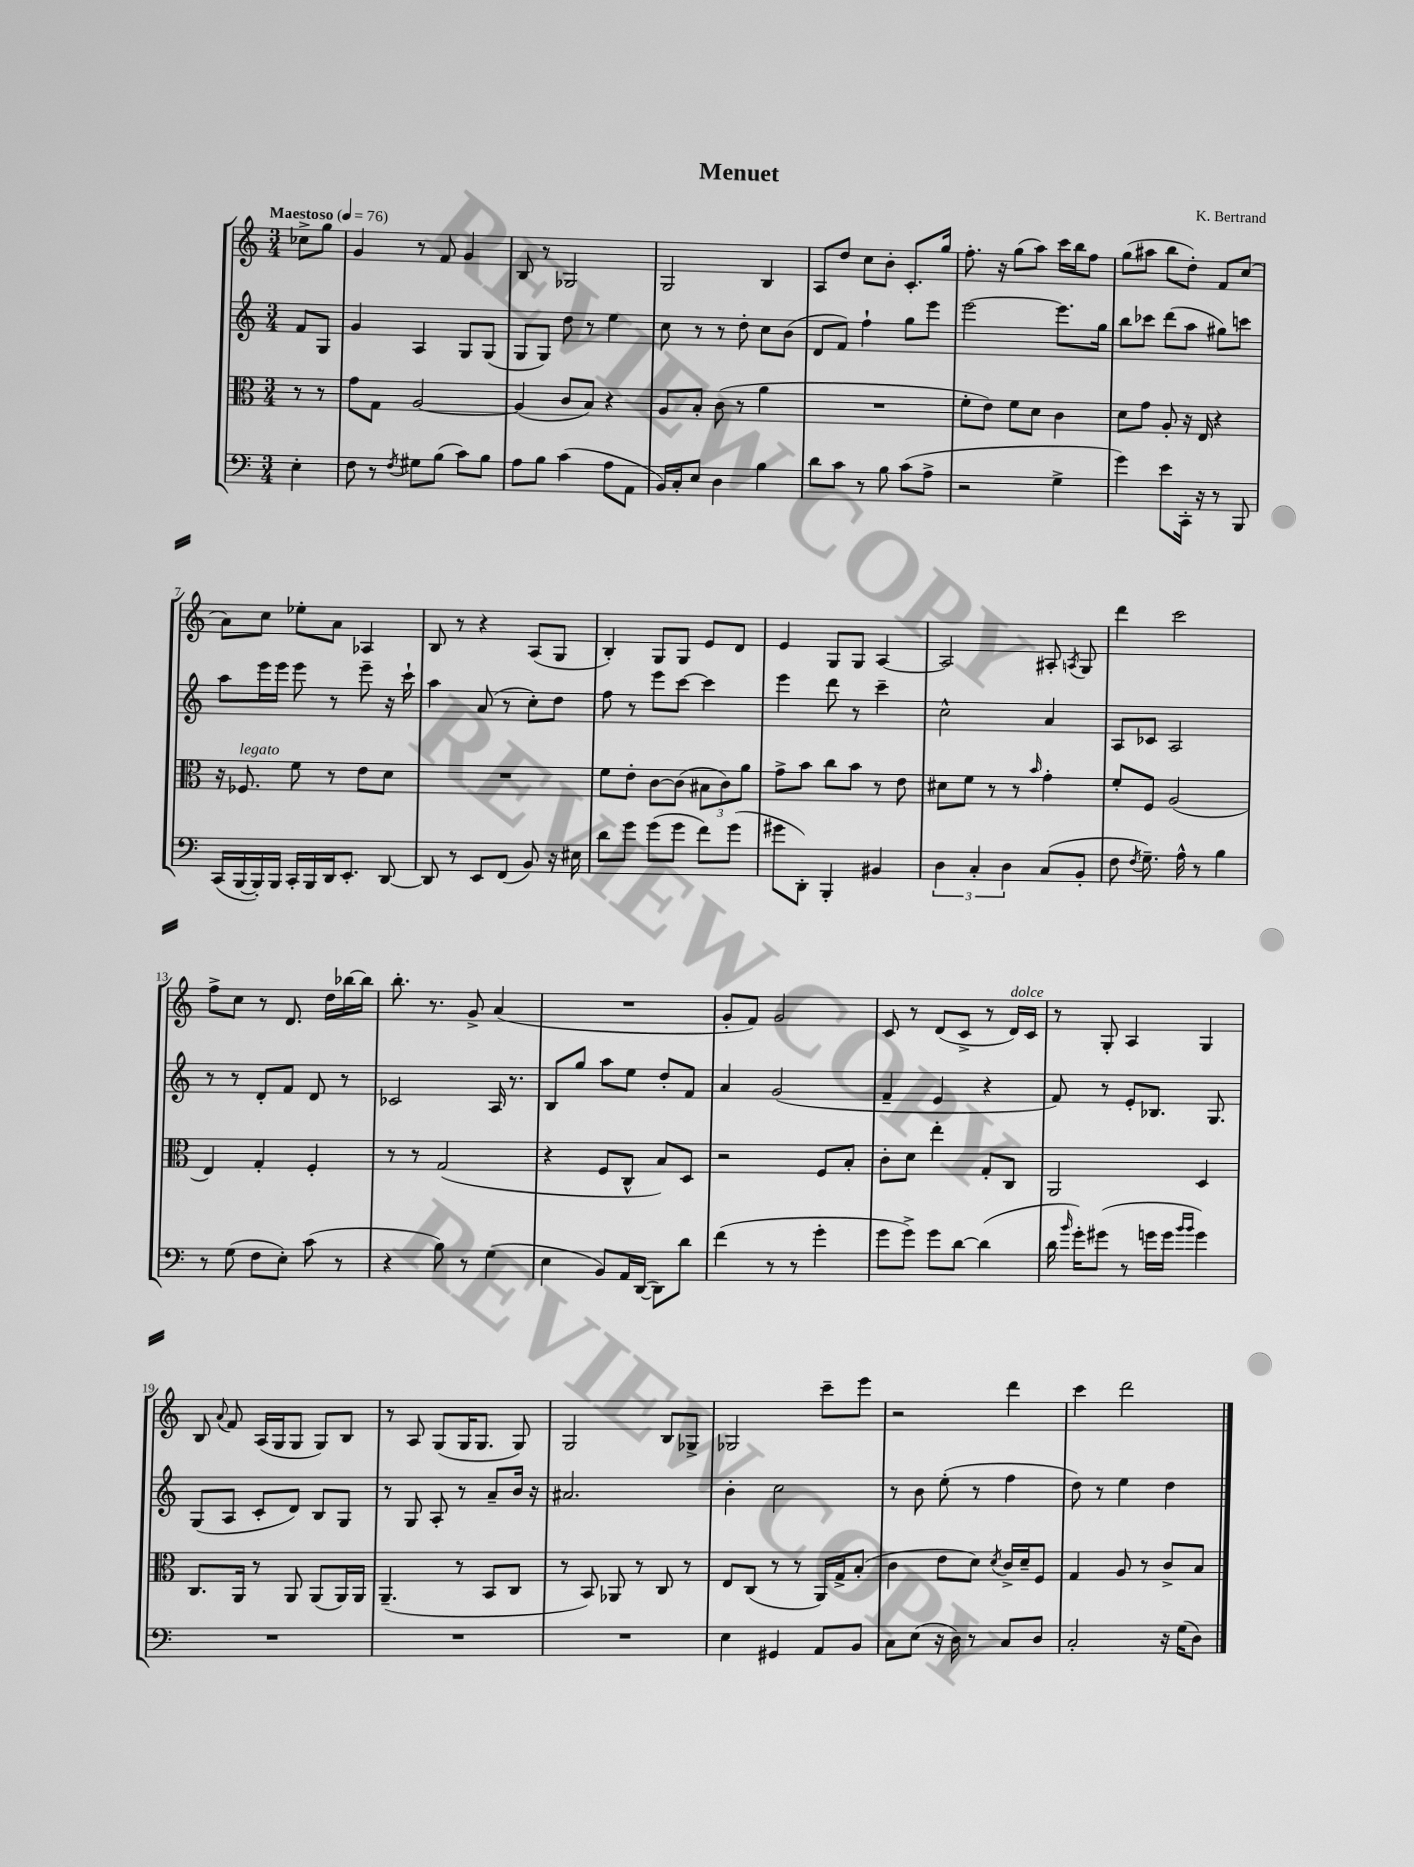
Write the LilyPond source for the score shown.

\header { title = "Menuet" composer = "K. Bertrand" }
<<
\new StaffGroup <<
\new Staff = "s0" {
    \clef treble \key c \major \numericTimeSignature \time 3/4 \partial 4 \tempo "Maestoso" 4 = 76
    \autoBeamOff ces''8[-> g''8] |
    g'4 r8 f'8 g'4 |
    b8 r8 ges2 |
    g2 b4 |
    a8[ d''8] c''8[ b'8]-. c'8.[-. g''16] |
    f''8.-. r16 g''8[( a''8]) c'''16[ b''16 f''8] |
    g''8[( ais''8] b''8[ d''8]-.) f'8[ c''8]( |
    a'8[) c''8] ees''8[-. a'8] aes4 |
    b8 r8 r4 a8[( g8] |
    b4-.) g8[ g8] e'8[ d'8] |
    e'4 g8[ g8] a4~ |
    a2 ais8-. \acciaccatura { a8 } g8 |
    d'''4 c'''2 |
    f''8[-> c''8] r8 d'8. d''16[ bes''16~ bes''16] |
    b''8.-. r8. g'8-> a'4( |
    R2. |
    g'8[-. f'8]) g'2 |
    c'8 r8 d'8[( c'8]-> r8 d'16[^\markup { \italic "dolce" }) c'16] |
    r8 g8-. a4 g4 |
    b8 \appoggiatura { a'8 } f'8 a16[( g16 g8] g8[) b8] |
    r8 a8 g8[( g16 g8.] g8) |
    g2 b8[ ges8]-> |
    ges2 c'''8[-- e'''8] |
    r2 d'''4 |
    c'''4 d'''2 \bar "|." |
}
\new Staff = "s1" {
    \clef treble \key c \major \numericTimeSignature \time 3/4 \partial 4
    \autoBeamOff f'8[ g8] |
    g'4 a4 g8[ g8]( |
    g8[ g8]) d''8 r8 e''4 |
    c''8 r8 r8 d''8-. c''8[ b'8]( |
    d'8[ f'8]) f''4-! g''8[ e'''8] |
    e'''2~ e'''8.[ g''16] |
    b''8[ ces'''8] d'''8[( a''8] gis''8[) c'''8] |
    a''8[ e'''16 e'''16] e'''8 r8 e'''8-- r16 c'''16-! |
    a''4 a'8( r8 c''8[-.) d''8] |
    f''8 r8 e'''8[ c'''8]~ c'''4 |
    e'''4 d'''8 r8 c'''4-- |
    c''2-^ a'4 |
    a8[ ces'8] a2 |
    r8 r8 d'8[-. f'8] d'8 r8 |
    ces'2 a16 r8. |
    b8[ g''8] a''8[ e''8] d''8[-. f'8] |
    a'4 g'2( |
    f'4-- e'4 r4 |
    f'8) r8 e'8[-. bes8.] g8. |
    g8[( a8] c'8[-. d'8]) b8[ g8] |
    r8 g8 a8-. r8 a'8[-- b'16] r16 |
    ais'2. |
    b'4-. c''2 |
    r8 b'8 e''8-.( r8 f''4 |
    d''8) r8 e''4 d''4 \bar "|." |
}
\new Staff = "s2" {
    \clef alto \key c \major \numericTimeSignature \time 3/4 \partial 4
    \autoBeamOff r8 r8 |
    g'8[ g8] a2~ |
    a4( c'8[ b8]) r4 |
    a8[ b8]-. c'8( r8 a'4 |
    R2. |
    f'8[-. e'8]) f'8[ d'8] c'4 |
    d'8[ g'8] a8-. r16 e16 r4 |
    r16 fes8.^\markup { \italic "legato" } f'8 r8 e'8[ d'8] |
    R2. |
    f'8[ e'8]-. c'8[~ c'8]( \tuplet 3/2 { bis8[ c'8) a'8] } |
    g'8[-> b'8] c''8[ b'8] r8 e'8 |
    dis'8[ f'8] r8 r8 \grace { b'16 } g'4-. |
    f'8[-. f8] a2( |
    e4) g4-. f4-. |
    r8 r8 g2( |
    r4 f8[ c8]-^ b8[) d8] |
    r2 f8[ b8]-. |
    c'8[-. d'8] e''4-. g8[-. c8] |
    a,2 d4 |
    c8.[ a,16] r8 a,8 a,8[( a,16) a,16] |
    a,4.--( r8 b,8[ c8] |
    r8 b,8) aes,8 r8 c8 r8 |
    e8[ c8]( r8 r8 a,16[) g16-> b8]-.( |
    c'4 e'8[ d'8]) \acciaccatura { d'8 } c'16[-> d'16-- f8] |
    g4 a8 r8 c'8[-> b8] \bar "|." |
}
\new Staff = "s3" {
    \clef bass \key c \major \numericTimeSignature \time 3/4 \partial 4
    \autoBeamOff e4-. |
    f8 r8 \acciaccatura { f8 } gis8[ b8]( c'8[) b8] |
    a8[ b8] c'4( a8[ a,8] |
    b,16[) c16-. e8] d4 b4 |
    d'8[ c'8] r8 b8 c'8[( a8]-> |
    r2 g4-> |
    g'4) e'8[ c,16]-. r16 r8 b,,8 |
    c,16[( b,,16~ b,,16-.) b,,16] c,16[-. b,,16 d,16 e,8.]-. d,8~ |
    d,8 r8 e,8[ f,8]( b,8) r16 eis16 |
    d'8[ g'8] g'8[( g'8] f'8[) g'8]( |
    gis'8[ d,8]-.) b,,4-. bis,4 |
    \tuplet 3/2 { d4 c4-. d4 } c8[( b,8]-. |
    f8 \acciaccatura { f8 } g8.--) a16-^ r8 b4 |
    r8 g8( f8[ e8]-.) c'8( r8 |
    r4 b8) r8 g4( |
    e4 b,8[) a,16 d,16]~( d,8[) d'8] |
    f'4( r8 r8 g'4-. |
    g'8[ g'8]->) g'8[ d'8]~ d'4( |
    d'16 \grace { b'16 } g'16[-.) gis'8]( r8 g'16[ g'16] \grace { b'16[ b'16] } g'4) |
    R2. |
    R2. |
    R2. |
    e4 gis,4 a,8[ b,8] |
    c8[ e8]( r16 d16) r8 c8[ d8] |
    c2-. r16 g16[( d8]) \bar "|." |
}
>>
>>
